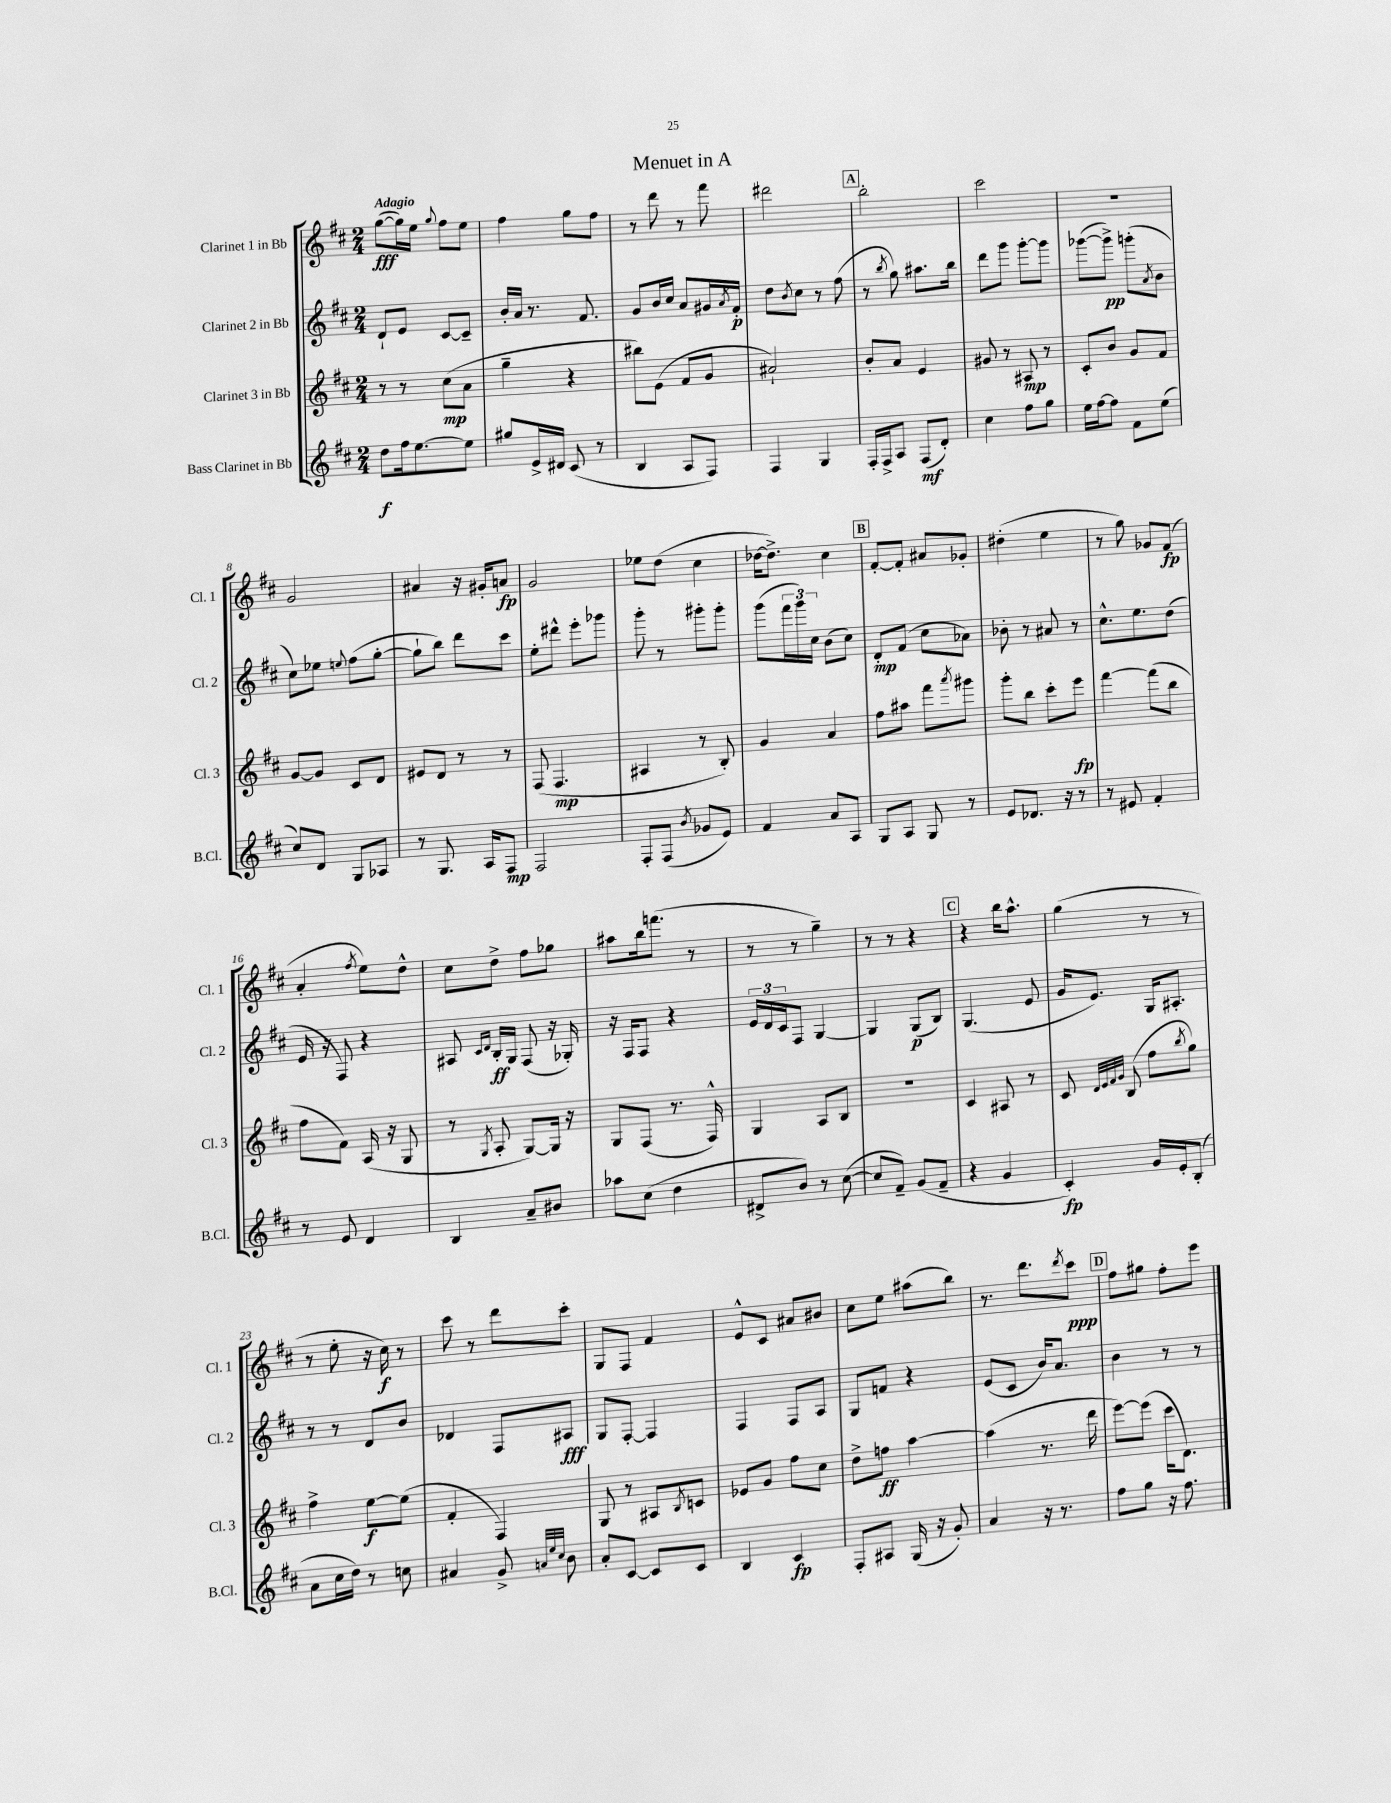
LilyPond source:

\header { title = "Menuet in A" }
<<
\new StaffGroup <<
\new Staff = "s0" \with { instrumentName = "Clarinet 1 in Bb" shortInstrumentName = "Cl. 1" } {
    \clef treble \key d \major \numericTimeSignature \time 2/4 \tempo "Adagio"
    g''8~\fff( g''16) e''16 \appoggiatura { g''8 } fis''8 e''8 |
    fis''4 g''8 fis''8 |
    r8 d'''8 r8 fis'''8 |
    dis'''2 |
    \mark \markup { \box "A" } b''2-. |
    cis'''2 |
    r2 |
    g'2 |
    ais'4 r16 gis'16-. a'8\fp |
    g'2 |
    ees''8 d''8( cis''4 |
    des''16~ des''8.->) cis''4 |
    \mark \markup { \box "B" } fis'8~-. fis'8-. ais'8 ges'8-. |
    dis''4-.( e''4 |
    r8 g''8) ges'8 fis'8\fp( |
    a'4-. \acciaccatura { fis''8 } e''8) d''8-^ |
    cis''8 d''8-> fis''8 ges''8 |
    ais''8 b''16 f'''8.( r8 |
    r8 r8 g''4--) |
    r8 r8 r4 |
    \mark \markup { \box "C" } r4 b''16 a''8.-^ |
    g''4( r8 r8 |
    r8 e''8-. r16 cis''16\f) r8 |
    cis'''8 r8 d'''8 cis'''8-. |
    g8 fis8 fis'4 |
    e'8-^ cis'8 ais'8 bis'8 |
    cis''8 e''8 ais''8( b''8) |
    r8. d'''8. \acciaccatura { d'''8 } cis'''8\ppp |
    \mark \markup { \box "D" } fis''8 gis''8 fis''8-. e'''8 \bar "|." |
}
\new Staff = "s1" \with { instrumentName = "Clarinet 2 in Bb" shortInstrumentName = "Cl. 2" } {
    \clef treble \key d \major \numericTimeSignature \time 2/4
    d'8-! e'8 cis'8~ cis'8-- |
    b'16-. a'16 r8. fis'8. |
    g'8 b'16 cis''16 a'8 gis'16 \acciaccatura { a'8 } fis'16-.\p |
    d''8 \acciaccatura { b'8 } cis''8 r8 fis''8( |
    \mark \markup { \box "A" } r8 \acciaccatura { b''8 } g''8) ais''8. b''16 |
    d'''8 g'''8 g'''8~-. g'''8 |
    ges'''8~( ges'''8->\pp) g'''8-.( \acciaccatura { a'8 } b'8 |
    cis''8) ees''8 \appoggiatura { e''8 } fis''8( g''8~-. |
    g''8-! b''8) d'''8 cis'''8 |
    e''8-. dis'''8-^ e'''8-. ges'''8 |
    g'''8-. r8 gis'''8-. gis'''8-. |
    g'''8( \tuplet 3/2 { fis'''16 g'''16) cis''16 } b'8( cis''8) |
    \mark \markup { \box "B" } d'8-.\mp fis'8( cis''8 aes'8) |
    bes'8-. r8 ais'8 r8 |
    cis''8.-^ e''8. d''8( |
    e'16 r16 fis8) r4 |
    ais8 \grace { cis'16 d'16 } b16-.\ff g16 fis8( r16 ges16-.) |
    r16 fis16 fis8 r4 |
    \tuplet 3/2 { e'16 d'16 cis'16 } fis8 g4~ |
    g4 g8\p( b8) |
    \mark \markup { \box "C" } g4.( e'8 |
    g'16 e'8.) g16 ais8.-. |
    r8 r8 d'8 b'8 |
    des'4 fis8 ais8\fff |
    g8 fis8~-. fis4 |
    fis4 fis8 a8 |
    g8 f'8 r4 |
    e'8( cis'8 b'16) a'8. |
    \mark \markup { \box "D" } b'4 r8 r8 \bar "|." |
}
\new Staff = "s2" \with { instrumentName = "Clarinet 3 in Bb" shortInstrumentName = "Cl. 3" } {
    \clef treble \key d \major \numericTimeSignature \time 2/4
    r8 r8 cis''8\mp( a'8 |
    g''4-- r4 |
    bis''8) e'8( fis'8 g'8 |
    ais'2-!) |
    \mark \markup { \box "A" } b'8-. a'8 e'4 |
    gis'8 r8 ais8\mp r8 |
    cis'8-. b'8 g'8 fis'8 |
    g'8~ g'8 cis'8 d'8 |
    eis'8 d'8 r8 r8 |
    fis8( fis4.\mp |
    ais4 r8 b8-.) |
    g'4 a'4 |
    \mark \markup { \box "B" } fis''8 ais''8 fis'''8 \acciaccatura { a'''8 } gis'''8 |
    g'''8-. b''8 cis'''8-. e'''8\fp |
    fis'''4~ fis'''8( b''8 |
    fis''8 fis'8) a16( r16 g8 |
    r8 \acciaccatura { g8 } a8-. g8~) g16 r16 |
    g8 fis8( r8. fis16-^) |
    g4 a8 b8 |
    r2 |
    \mark \markup { \box "C" } cis'4 ais8 r8 |
    cis'8 \grace { d'32 e'32 fis'32 g'32 } b8( fis''8 \acciaccatura { b''8 } g''8) |
    fis''4-> e''8~\f e''8( |
    fis'4-. fis4) |
    g8 r8 ais8 \acciaccatura { b8 } c'8 |
    ees'8 g'8 fis''8 cis''8 |
    d''8-> f''8\ff a''4~ |
    a''4( r8. d'''16 |
    \mark \markup { \box "D" } e'''8~) e'''8( cis'''16 d'8.) \bar "|." |
}
\new Staff = "s3" \with { instrumentName = "Bass Clarinet in Bb" shortInstrumentName = "B.Cl." } {
    \clef treble \key d \major \numericTimeSignature \time 2/4
    d''8\f fis''16 e''8.~ e''8 |
    gis''8 e'16-> dis'16 cis'8( r8 |
    b4 a8 fis8) |
    fis4 g4 |
    \mark \markup { \box "A" } fis16-. fis16-> a8 fis8\mf( d'8-.) |
    cis''4 fis''8 g''8 |
    e''16 fis''16~ fis''8 fis'8 e''8( |
    cis''8) d'8 g8 aes8 |
    r8 g8. a16 fis8\mp |
    fis2 |
    fis8-. fis8( \acciaccatura { b'8 } ges'8 e'8) |
    fis'4 a'8 a8 |
    \mark \markup { \box "B" } g8 a8 g8 r8 |
    e'8 des'8. r16 r8 |
    r8 eis'8 fis'4-. |
    r8 e'8 d'4 |
    b4 a'8-- bis'8 |
    aes''8 cis''8( d''4 |
    dis'8-> b'8) r8 cis''8~( |
    cis''8 fis'8--) g'8( fis'8-- |
    \mark \markup { \box "C" } r4 g'4 |
    cis'4-.\fp) g'16 e'16-. b8-.( |
    a'8 cis''16 d''16) r8 c''8 |
    ais'4 g'8-> \grace { a'32 e''32 cis''32 } b'8 |
    a'8-. cis'8~ cis'8 cis'8 |
    b4 cis'4\fp |
    fis8-. ais8 g16( r16 g'8-.) |
    a'4 r16 r8. |
    \mark \markup { \box "D" } fis''8 g''8 r16 fis''8. \bar "|." |
}
>>
>>
